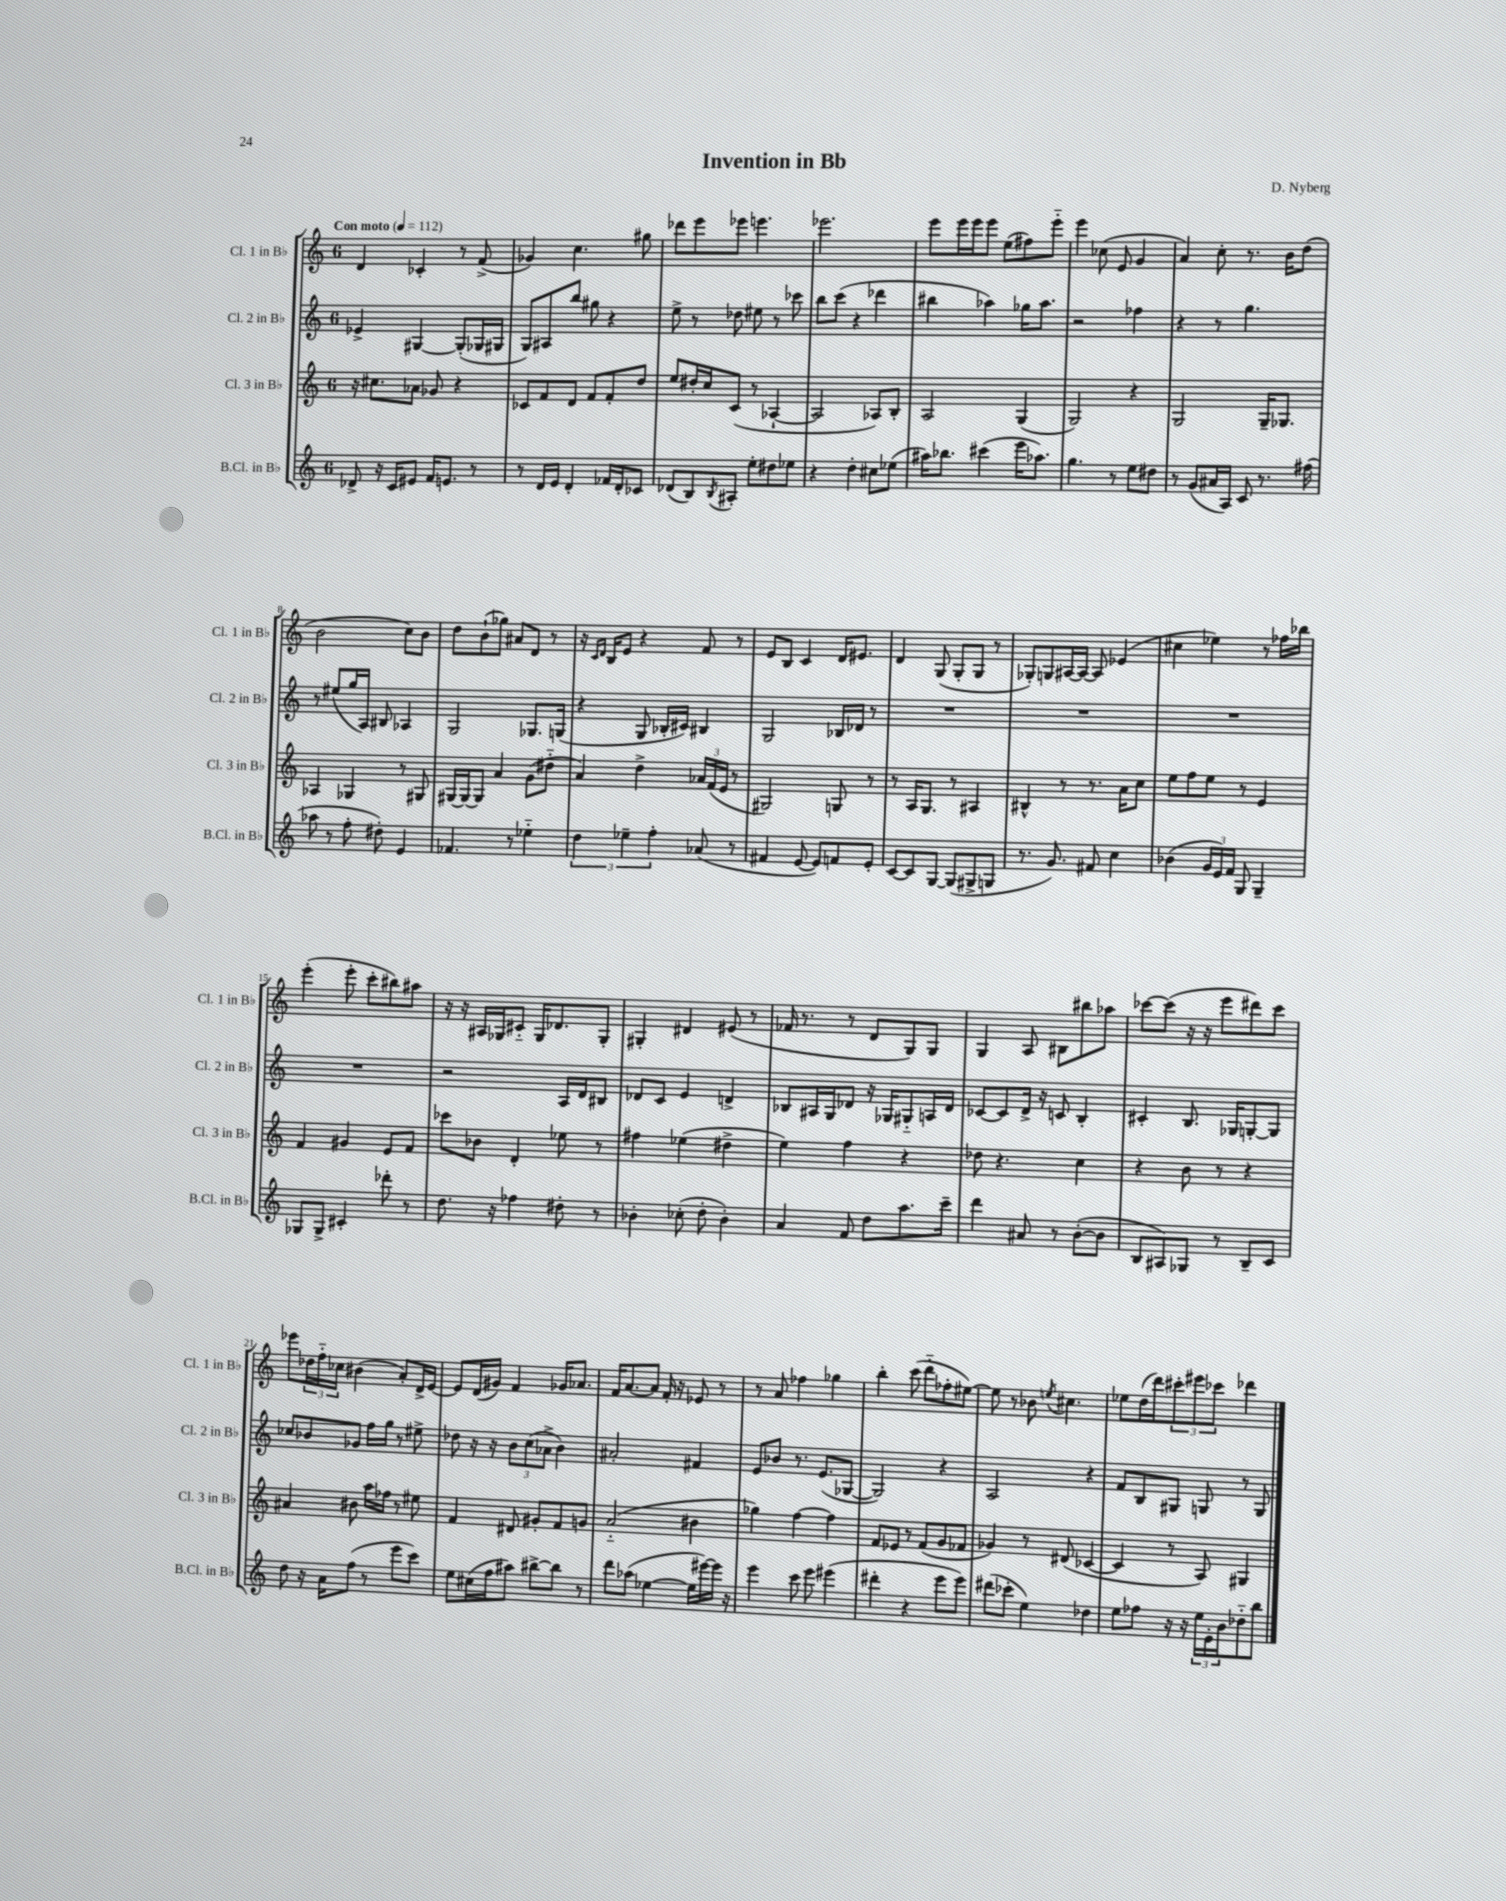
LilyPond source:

\header { title = "Invention in Bb" composer = "D. Nyberg" }
<<
\new StaffGroup <<
\new Staff = "s0" \with { instrumentName = "Cl. 1 in Bb" shortInstrumentName = "Cl. 1 in Bb" } {
    \clef treble \key c \major \once \override Staff.TimeSignature.style = #'single-digit \time 6/8 \tempo "Con moto" 4 = 112
    d'4 ces'4-. r8 f'8->( |
    ges'4) c''4. gis''8 |
    des'''8 e'''8 ees'''8 e'''4. |
    ees'''2. |
    e'''8 e'''16 e'''16 e'''8 e''8( fis''8) e'''8-_ |
    e'''4 ces''8( e'8 g'4 |
    a'4) c''8-. r8. b'16 d''8( |
    b'2 c''8) b'8 |
    d''8 b'8-!( ges''8) ais'8 d'8 r8 |
    r16 \grace { c'16 d'16 } b16 e'8 r4 f'8 r8 |
    e'8 b8 c'4 d'16 eis'8. |
    d'4 g8( g8-. g8 r8 |
    ges8-.) g8 ais16~ ais16~ ais8 ees'4( |
    cis''4 ees''4) r8 fes''16 bes''16 |
    e'''4-.( e'''8-. c'''8-. bis''8) ais''8 |
    r16 r16 ais16 ges16 cis'8-_ ges16 des'8. ges8-. |
    gis4-. dis'4 eis'8( r8 |
    fes'16 r8. r8 d'8 g8) g8 |
    g4 a8 bis8 bis''8 aes''8 |
    ces'''8~ ces'''8( r16 r16 e'''8 dis'''8) ces'''8 |
    ees'''8 \tuplet 3/2 { des''16 f''16-_ ces''16 } bis'4( a'8-.) d'16-> e'16~ |
    e'8 d'16( gis'16) f'4 ges'16 aes'8. |
    f'16 a'8.~ a'8 f'16-. r16 ees'8 r8 |
    r8 a'8 fes''4 ges''4 |
    b''4-. c'''8( d'''8-_ fes''8-. eis''8~) |
    eis''8 r8 bes'8 \acciaccatura { e''8 } cis''4. |
    ees''8 d''16( d'''16) \tuplet 3/2 { cis'''8-. eis'''8 ces'''8 } des'''4 \bar "|." |
}
\new Staff = "s1" \with { instrumentName = "Cl. 2 in Bb" shortInstrumentName = "Cl. 2 in Bb" } {
    \clef treble \key c \major \once \override Staff.TimeSignature.style = #'single-digit \time 6/8
    ees'4-> gis4~ gis8-.( ges16 gis16 |
    g8) ais8 b''8 gis''8 r4 |
    e''8-> r8 des''8 eis''8 r8 ces'''8 |
    b''8 c'''8( r4 des'''4 |
    bis''4 aes''4) ges''16 aes''8. |
    r2 fes''4 |
    r4 r8 g''4. |
    r8 eis''8( g''16 a16) bis8 aes4 |
    g2 ges8. g16( |
    r4 g8 bes16-. cis'16) bis4 |
    g2 bes16 des'16 r8 |
    R2. |
    R2. |
    R2. |
    R2. |
    r2 a16 d'16 bis8 |
    des'8 c'8 e'4 d'4-> |
    bes8 ais16 g16 des'8 r16 ges16 gis8-_ a16 des'16 |
    ces'8~ ces'8 d'16-> r16 c'8 b4-. |
    cis'4-. b8. ges16 g8~-. g8 |
    ces''8 bes'8 ges'8 f''16 g''16 r8 eis''8-> |
    des''8 r16 r16 \tuplet 3/2 { b'8 c''8( aes'8-> } b'4) |
    ais'2-. fis'4 |
    e'8 bes'8 r8. e'8.( ges8~ |
    ges2) r4 |
    a2 r4 |
    f'8 b8 gis8 g8 r8 g8 \bar "|." |
}
\new Staff = "s2" \with { instrumentName = "Cl. 3 in Bb" shortInstrumentName = "Cl. 3 in Bb" } {
    \clef treble \key c \major \once \override Staff.TimeSignature.style = #'single-digit \time 6/8
    r16 cis''8. aes'8 ges'8 r4 |
    ces'8 f'8 d'8 f'8 f'8-. d''8 |
    e''8 dis''16-. c''16 c'8( r8 aes4~-! |
    aes2 aes8) b8-. |
    a2 g4( |
    g2) r4 |
    g2 g16-- ges8. |
    aes4 ges4 r8 gis8 |
    gis16~ gis16~ gis8 a'4 g'8( dis''8-_ |
    a'4) d''4-> \tuplet 3/2 { aes'16 f'16( e'16 } r8 |
    gis2) g8 r8 |
    r8 a16 g8. r8 ais4 |
    bis4-^ r8 r8. a'16 c''8 |
    e''8 f''8 e''8 r8 e'4 |
    f'4 gis'4 e'8 f'8 |
    ces'''8 bes'8 d'4-. ees''8 r8 |
    fis''4 ees''4( dis''4-> |
    e''4) f''4 r4 |
    des''8 r4. c''4 |
    r4 b'8 r8 r4 |
    ais'4 bis'8 a''16 fes''16 r8 eis''8 |
    f'4 dis'8 gis'8-. f'8 g'8 |
    a'2-_( bis'4 |
    ges''4) f''4~ f''4 |
    f'8 ees'8 r8 f'8( g'8 fes'8 |
    ges'4) r8 dis'8( ces'4~ |
    ces'4 r8 a8) gis4 \bar "|." |
}
\new Staff = "s3" \with { instrumentName = "B.Cl. in Bb" shortInstrumentName = "B.Cl. in Bb" } {
    \clef treble \key c \major \once \override Staff.TimeSignature.style = #'single-digit \time 6/8
    des'8-> r16 c'16 eis'8 f'16 e'8. r8 |
    r8 d'16 e'16 d'4-. fes'16 d'16-. ces'8 |
    des'8( b8) \acciaccatura { b8 } ais8-. e''8-. dis''8 ees''8 |
    r4 d''4-. cis''8 ees''8( |
    ais''16) bes''8. cis'''4( e'''16 aes''8.) |
    g''4. r8 e''8 dis''8 |
    r8 g'8( ais'16 a16) c'8 r8. fis''16( |
    aes''8 r8 f''8-. dis''8-.) e'4 |
    fes'4. r8 ees''4-_ |
    \tuplet 3/2 { d''4 ees''4-- f''4-. } aes'8( r8 |
    fis'4 e'8~ e'8) f'8 e'8-. |
    c'8~ c'8 g8~ g8( gis8-> g8 |
    r8. g'8.) fis'8 c''4 |
    bes'4( \tuplet 3/2 { g'16 e'16) f'16 } g8 g4-- |
    ges8 ges8-> cis'4-. des'''8-. r8 |
    d''8. r16 fes''4 dis''8-. r8 |
    bes'4-. ces''8-.( d''8-. bes'4-.) |
    a'4 f'8 d''8 a''8. c'''16-- |
    d'''4 ais'8 r8 b'8~-.( b'8 |
    b8 ais8) ges8 r8 b8-- c'8 |
    d''8 r16 a'16 f''8( r8 e'''8 c'''8) |
    e''8 cis''16( f''16 ais''8) bis''8~-> bis''8 r8 |
    d'''8 aes''8( ees''4~ ees''16 eis'''16~) eis'''16 r16 |
    e'''4 c'''8 e'''8 eis'''4( |
    dis'''4-. r4 e'''8 e'''8) |
    dis'''8( ces'''8-. e''4) des''4 |
    e''8 fes''8 r16 r16 \tuplet 3/2 { e''16 e'16-. b'16 } des''8-_ b''8 \bar "|." |
}
>>
>>
